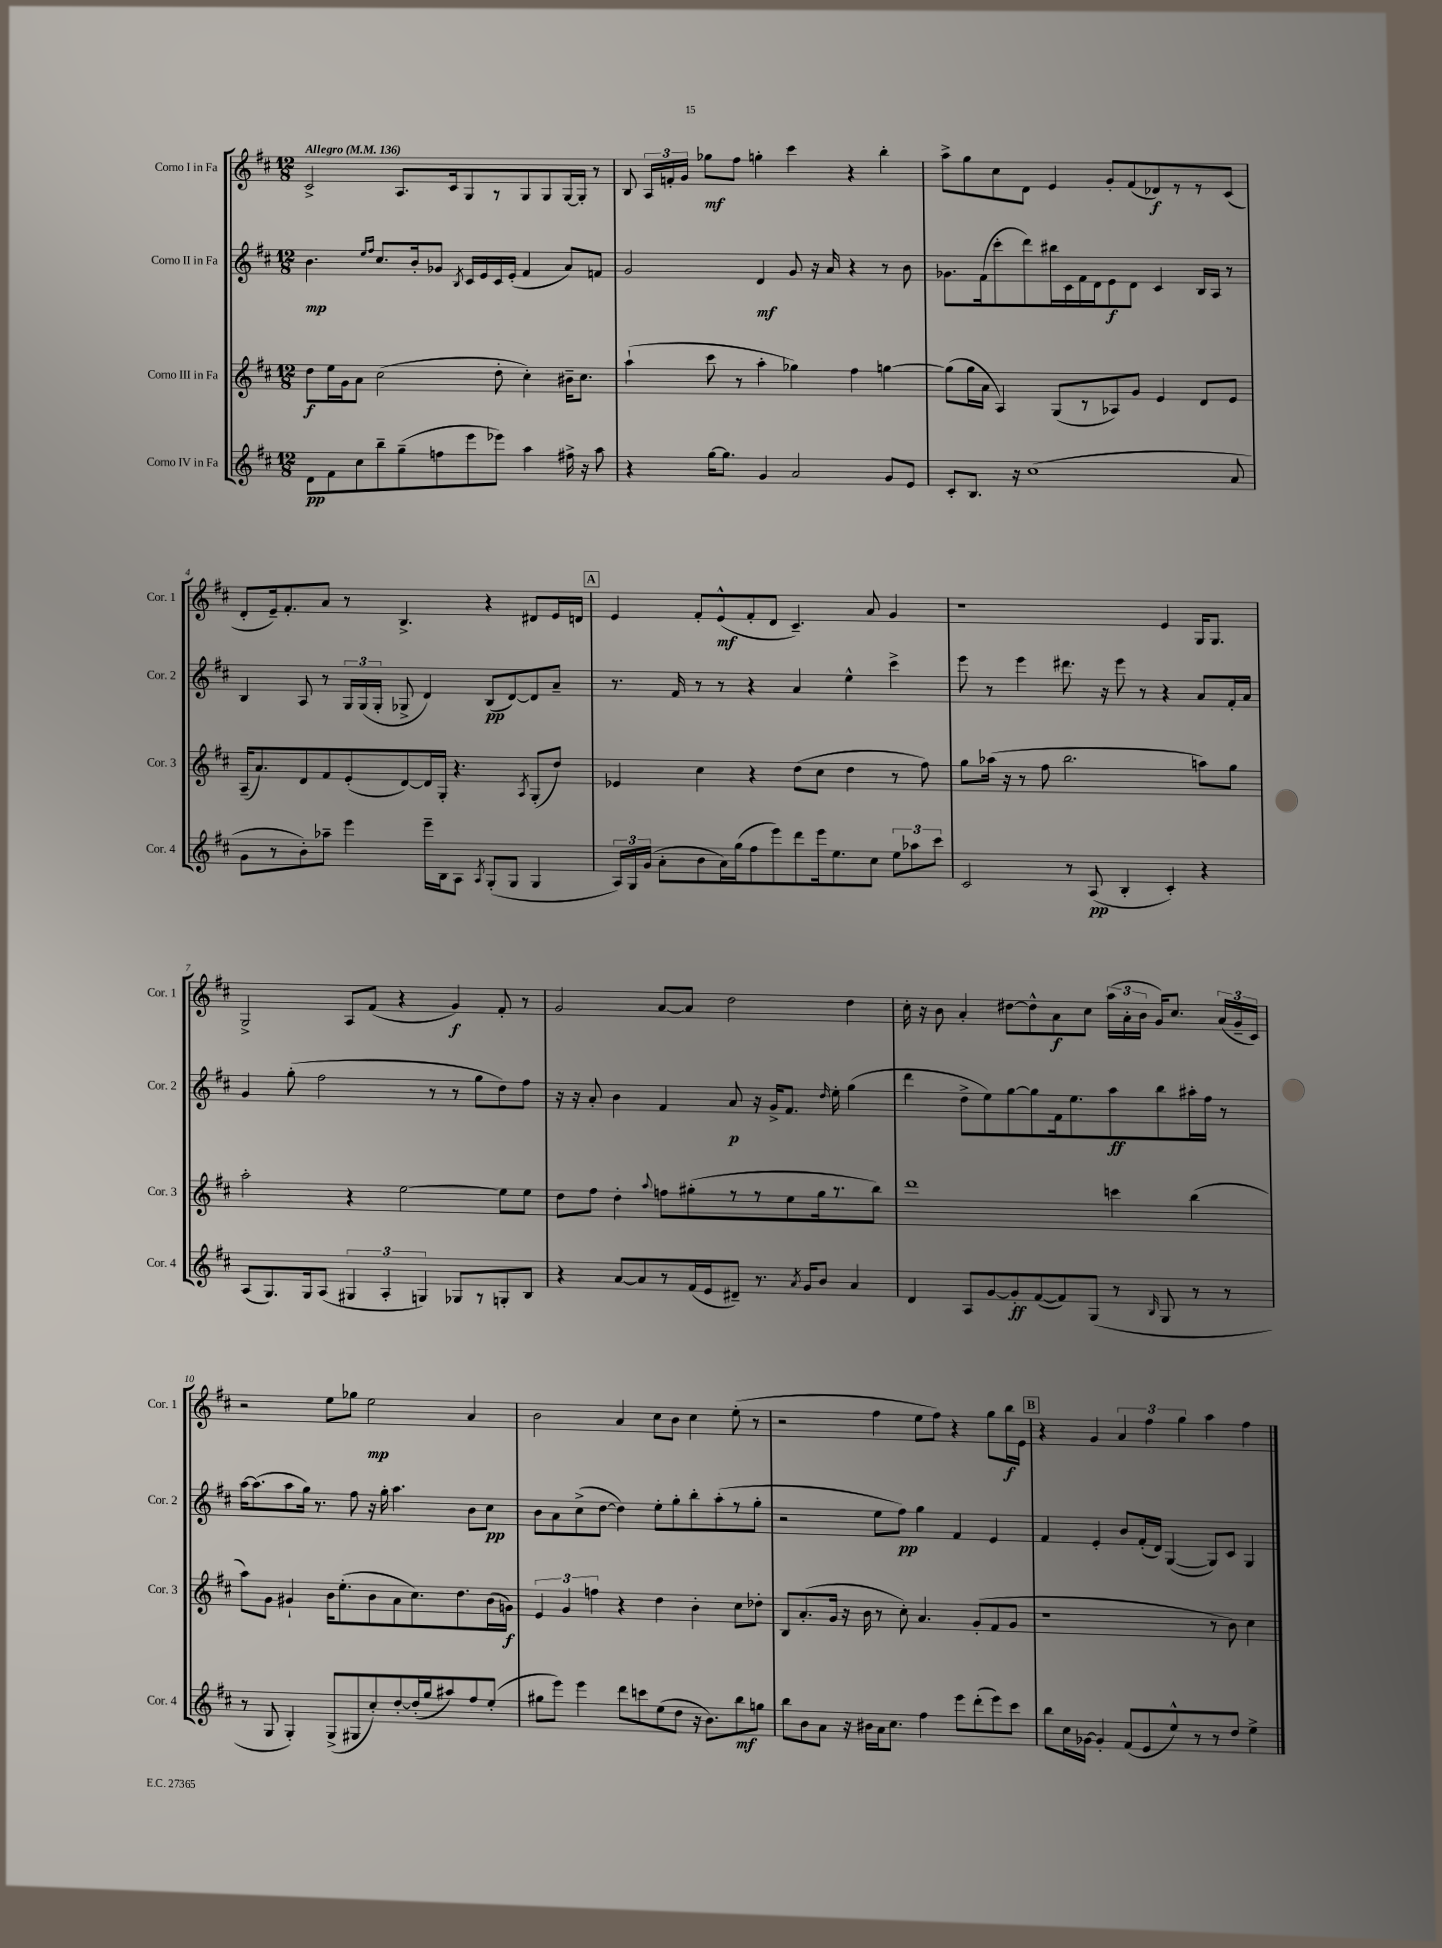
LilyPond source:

<<
\new StaffGroup <<
\new Staff = "s0" \with { instrumentName = "Corno I in Fa" shortInstrumentName = "Cor. 1" } {
    \clef treble \key d \major \numericTimeSignature \time 12/8 \tempo "Allegro" 4 = 136
    \autoBeamOff cis'2-> a8.[ cis'16 g8 r8 g8 g8 g16~ g16]-. r8 |
    b8 \tuplet 3/2 { a16[ f'16-. g'16] } ges''8[\mf fis''8] g''4-. cis'''4 r4 b''4-. |
    a''8[-> g''8 cis''8 d'8] e'4 g'8[-. fis'8( des'8\f) r8 r8 cis'8]( |
    d'8[-. e'16--) fis'8.-. a'8] r8 b4.-> r4 dis'8[ e'16 d'16] |
    \mark \markup { \box "A" } e'4 fis'8[-. e'8-^\mf( fis'8-. d'8] cis'4.--) a'8 g'4 |
    r1 e'4 g16[ g8.] |
    g2-> a8[ fis'8]( r4 g'4\f) fis'8-. r8 |
    g'2 a'8[~ a'8] d''2 d''4 |
    cis''16-. r16 b'8 a'4-. dis''8[~ dis''8-^ a'8\f cis''8] \tuplet 3/2 { a''16[( a'16-. b'16] } g'16[) cis''8.] \tuplet 3/2 { a'16[( g'16-- cis'16]) } |
    r2 e''8[ ges''8] e''2\mp a'4 |
    b'2 a'4 cis''8[ b'8] cis''4 e''8-.( r8 |
    r2 fis''4 e''8[ fis''8]) r4 g''8[ b''16\f e'16] |
    \mark \markup { \box "B" } r4 g'4 \tuplet 3/2 { a'4 fis''4 g''4 } a''4 fis''4 \bar "|." |
}
\new Staff = "s1" \with { instrumentName = "Corno II in Fa" shortInstrumentName = "Cor. 2" } {
    \clef treble \key d \major \numericTimeSignature \time 12/8
    \autoBeamOff b'4.\mp \grace { e''16[ fis''16] } cis''8.[ b'16-. ges'8] \acciaccatura { b8 } cis'16[ e'16 cis'16 e'16]-.( fis'4 a'8[) f'8] |
    g'2 d'4\mf g'8 r16 a'16 r4 r8 b'8 |
    ges'8.[ fis'16( cis'''8-. d'''8) bis''16 cis'16 fis'16 d'16 e'8\f d'8] cis'4 b16[ a16] r8 |
    b4 a8 r8 \tuplet 3/2 { g16[ g16( g16]-. } ges8-> d'4) b8[\pp( d'8~) d'8 a'8]-- |
    \mark \markup { \box "A" } r8. fis'16 r8 r8 r4 a'4 e''4-^ cis'''4-> |
    e'''8 r8 e'''4 dis'''8. r16 e'''8 r8 r4 a'8[ fis'16-. a'16] |
    g'4 g''8-.( fis''2 r8 r8 g''8[ d''8) fis''8] |
    r16 r16 a'8-. b'4 fis'4 a'8\p r16 g'16[-> fis'8.] \grace { d''16 } e''16-. g''4( |
    d'''4 d''8[-> e''8) g''8~ g''8 fis'16 e''8. a''8\ff b''8 ais''16-. fis''16] r8 |
    a''16[~ a''8.( a''8 g''16]) r8. fis''8 r16 g''16-. a''4. b'8[ cis''8]\pp |
    b'8[ a'8 cis''8->( d''8]~ d''4) e''8[-. g''8-. b''8-. a''8-.( r8 g''8]-. |
    r2 e''8[ fis''8]\pp) g''4 fis'4 e'4 |
    \mark \markup { \box "B" } fis'4 e'4-. b'8[ fis'16-.( d'16]) g4~( g8[) cis'8] g4 \bar "|." |
}
\new Staff = "s2" \with { instrumentName = "Corno III in Fa" shortInstrumentName = "Cor. 3" } {
    \clef treble \key d \major \numericTimeSignature \time 12/8
    \autoBeamOff d''8[\f e''16 g'16 a'8] cis''2( d''8-. cis''4-.) bis'16[-- cis''8.] |
    a''4-!( cis'''8 r8 a''4-. ges''4) fis''4 g''4~ |
    g''8[( g''16 a'16] a4) g8[( r8 aes8) g'8] e'4 d'8[ e'8] |
    a16[--( a'8.) d'8 fis'8 e'8-.( d'8~) d'16 g16]-. r4. \acciaccatura { a8 } g8[-.( d''8]) |
    \mark \markup { \box "A" } ees'4 cis''4 r4 d''8[( cis''8] d''4 r8 fis''8) |
    g''8[ aes''16]( r16 r8 fis''8 b''2. a''8[) g''8] |
    a''2-. r4 e''2~ e''8[ e''8] |
    d''8[ fis''8] d''4-. \appoggiatura { a''8 } f''8[ gis''8-.( r8 r8 e''8 gis''16 r8. b''8]) |
    d'''1 c'''4 b''4( |
    a''8[) g'8] gis'4-! b'16[ e''8.-.( b'8 a'8 cis''8.) d''8. b'16( g'16]\f) |
    \tuplet 3/2 { e'4 g'4 f''4 } r4 d''4 b'4-. cis''8[ des''8]-. |
    b8[ a'8.-.( g'16] r16 b'16 r8 cis''8-.) a'4. g'8[-.( fis'8 g'8] |
    \mark \markup { \box "B" } r1 r8 b'8) cis''4 \bar "|." |
}
\new Staff = "s3" \with { instrumentName = "Corno IV in Fa" shortInstrumentName = "Cor. 4" } {
    \clef treble \key d \major \numericTimeSignature \time 12/8
    \autoBeamOff d'8[\pp fis'8 cis''8 b''8-- g''8--( f''8 e'''8 ees'''8]) a''4 fis''16-> r16 a''8 |
    r4 g''16[~ g''8.] g'4 a'2 g'8[ e'8] |
    cis'8[-. b8.] r16 cis''1( a'8 |
    g'8[ r8 b'8-.) aes''8]-- e'''4 e'''16[-- b16 a8] \acciaccatura { a8 } g8[-.( g8] g4 |
    \mark \markup { \box "A" } \tuplet 3/2 { a16[) g16 g'16]( } a'8[-. b'8 a'16) g''16( fis''8 e'''8) d'''8 e'''16 e''8. cis''8] \tuplet 3/2 { e''8[ aes''8 cis'''8] } |
    cis'2 r8 a8\pp( b4-. cis'4-.) r4 |
    a8[( g8.) g16 a8]( \tuplet 3/2 { gis4 a4-. g4) } ges8[ r8 g8-. b8] |
    r4 a'8[~ a'8 r8 fis'16( e'16 dis'8]--) r8. \acciaccatura { a'8 } g'16[ b'8] a'4 |
    d'4 a8[ g'8~ g'8-.\ff fis'8~( fis'8) g8]( r8 \grace { b16 } g8 r8 r8 |
    r8 g8 g4-.) g8[->( gis8 cis''8-.) d''8~-. d''16-.( g''16 ais''8) fis''8 e''8]-.( |
    gis''8[ e'''8]) e'''4 d'''8[ c'''8 e''8( d''8] r16 b'8.[) b''8\mf g''8] |
    b''8[ b'8 a'8] r16 bis'16[ a'16 cis''8.] fis''4 e'''8[ d'''8-.( e'''8) cis'''8] |
    \mark \markup { \box "B" } b''8[ cis''16 ges'16]~ ges'4-. fis'8[( e'8 e''8-^) r8 r8 d''8] e''4-> \bar "|." |
}
>>
>>
